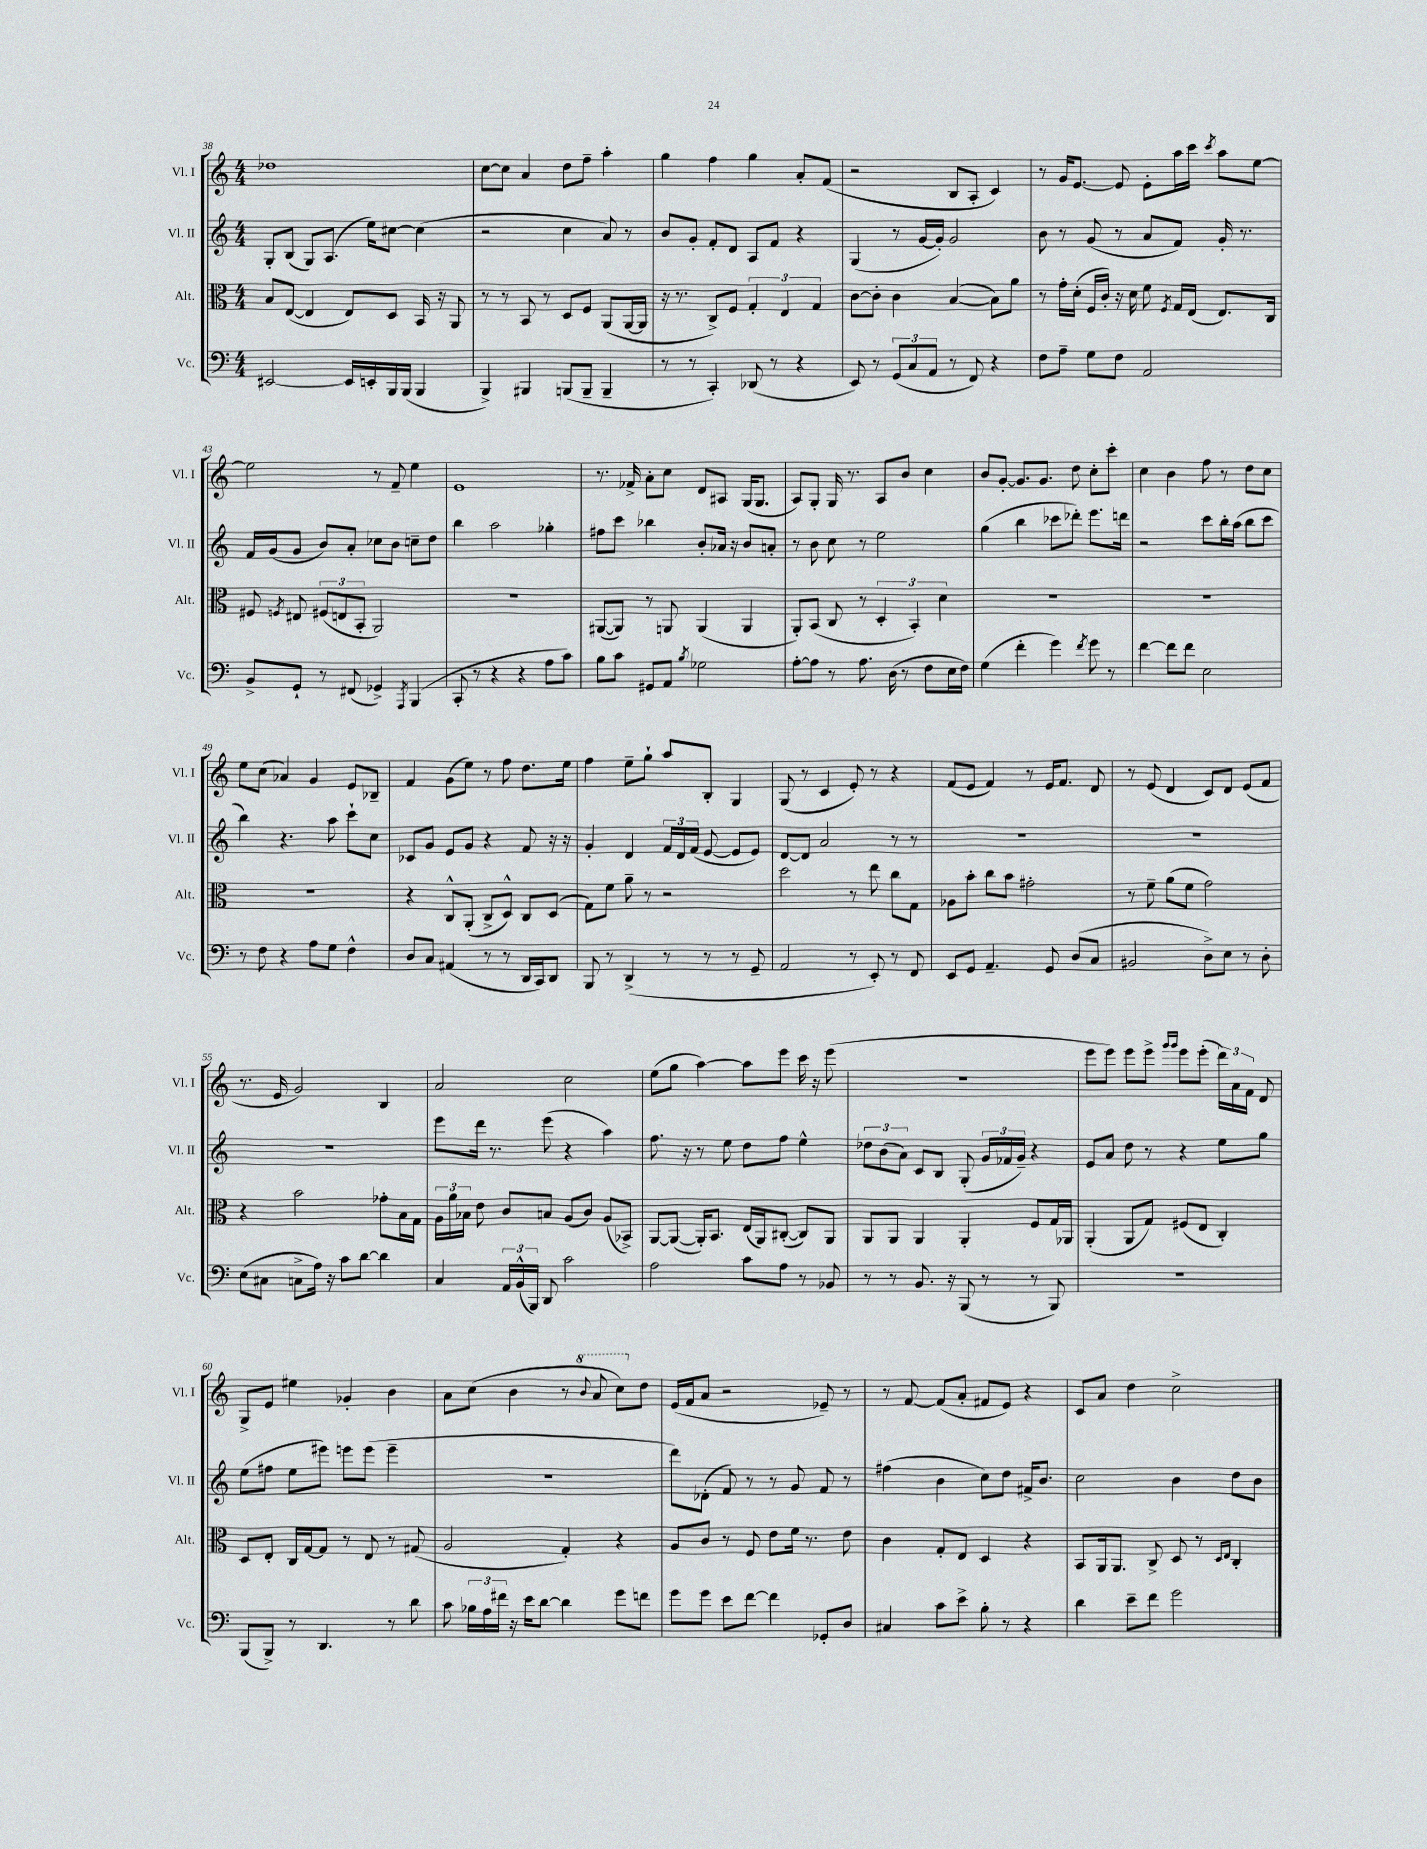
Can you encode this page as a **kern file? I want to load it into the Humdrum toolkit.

**kern	**kern	**kern	**kern
*staff4	*staff3	*staff2	*staff1
*clefF4	*clefC3	*clefG2	*clefG2
*k[]	*k[]	*k[]	*k[]
*M4/4	*M4/4	*M4/4	*M4/4
[2EE#	8B	8G'	1dd-
.	([8E	(8B	.
.	4E]	8G)	.
.	.	(8.A	.
16EE#]	8E)	.	.
16EE'	.	16ee)	.
16BBB	8D	[8cc#	.
(16BBB	.	.	.
4BBB	16BB	(4cc#]	.
.	16r	.	.
.	8AA	.	.
=	=	=	=
4BBB^)	8r	2r	[8cc
.	8r	.	8cc]
4BBB#	8BB	.	4a
.	8r	.	.
(8BBB	8D	4cc	8dd
8BBB~	8F	.	8ff~
4BBB~	(8AA	8a)	4aa'
.	[16AA	8r	.
.	16AA]	.	.
=	=	=	=
8r	16r	8b	4gg
.	8.r	.	.
8r	.	8g'	.
4CC')	8C^)	8f'	4ff
.	8F	8d	.
(8DD-	6G'	8A	4gg
8r	.	8f	.
.	6E	.	.
4r	.	4r	8a'
.	6G	.	.
.	.	.	(8f
=	=	=	=
8EE)	[8c	(4G	2r
8r	8c']	.	.
(12GG	4c	8r	.
12C	.	.	.
.	.	[16g	.
12AA	.	.	.
.	.	16g'])	.
8r	([4B	2g	8B
8FF)	.	.	8A'
4r	8B])	.	4c)
.	8a	.	.
=	=	=	=
8F	8r	8b	8r
8A~	16g'	8r	16g
.	(16d'	.	[8.e
8G	16F	(8g	.
.	16c')	.	.
8F	16r	8r	8e]
.	16d	.	.
2AA	8f	8a	8e'
.	8qF	.	.
.	16G	8f)	16aa
.	(16E	.	16ccc
.	.	.	8qccc
.	8.E)	16g'	8aa
.	.	8.r	.
.	.	.	[8ee
.	16C	.	.
=	=	=	=
8BB^	8F#	16f	2ee]
.	.	(16g	.
.	8qF	.	.
8GG`	8E#	8g	.
8r	(12F#	8b)	.
.	12E	.	.
(8FF#	.	8a'	.
.	12BB'	.	.
4GG-^)	2AA)	8cc-	8r
.	.	8b	8f~
8qAAA	.	.	.
(4BBB	.	8cc~	4ee
.	.	8dd	.
=	=	=	=
8CC'	1r	4bb	1e
8r	.	.	.
4r	.	2aa	.
4r	.	.	.
8A	.	4gg-'	.
8c)	.	.	.
=	=	=	=
8B	([8AA#	8ff#	8.r
8c	8AA#])	8ccc	.
.	.	.	16f-^
8GG#	8r	4bb-	8a'
8AA	8AA	.	8cc
8qB	.	.	.
2G-	(4AA	8b'	8d
.	.	16a-	8A#
.	.	16r	.
.	4AA	8b	(16G
.	.	.	8.G
.	.	8a'	.
=	=	=	=
[8A'	8AA')	8r	8A)
8A]	(8BB	8b	8G'
8r	8C	8cc	16G
.	.	.	8.r
8.A	8r	8r	.
.	6D'	2ee	8A
(16D	.	.	.
8r	.	.	8b
.	6BB')	.	.
8F	.	.	4cc
.	6d	.	.
16E	.	.	.
16F)	.	.	.
=	=	=	=
(4G	1r	(4gg	8b
.	.	.	[8g'
4f'	.	4bb	8.g]
.	.	.	8.g
4g)	.	8ccc-	.
.	.	8ddd-')	8dd
8qf	.	.	.
8g	.	8.eee	8cc'
8r	.	.	8ccc'
.	.	16ddd	.
=	=	=	=
[4f	1r	2r	4cc
8f]	.	.	4b
8f	.	.	.
2E	.	8ccc	8ff
.	.	16bb'	8r
.	.	(16aa	.
.	.	8bb	8dd
.	.	8ccc	8cc
=	=	=	=
8r	1r	4bb)	8ee
8F	.	.	(8cc
4r	.	4.r	4a-)
8A	.	.	4g
8G	.	8aa	.
4F^^	.	8ccc`	8e
.	.	8cc	8B-~
=	=	=	=
8D	4r	8c-	4f
8C	.	8g	.
(4AA#	8C^^	8e	(8g
.	(8AA'	8g	8ee)
8r	8C^	4r	8r
8r	8D^^)	.	8ff
16DD	8C	8f	8.dd
16CC)	.	.	.
8DD	(8D	16r	.
.	.	16r	16ee
=	=	=	=
8BBB	8G)	4g'	4ff
8r	8f	.	.
(4DD^	8a~	4d	8ee~
.	8r	.	8gg`
8r	2r	24f	8aa
.	.	24d	.
.	.	(24f	.
8r	.	[8e	8B'
8r	.	8e]	4G
8GG~	.	8e)	.
=	=	=	=
2AA	2dd	[8d	(8G
.	.	8d]	8r
.	.	2a	4c
8r	8r	.	8e')
8EE')	8ee	.	8r
8r	8cc	8r	4r
8FF	8G	8r	.
=	=	=	=
8EE	8A-	1r	(8f
8GG	8b'	.	8e
4.AA~	8cc	.	4f)
.	8b	.	.
.	2g#'	.	8r
8GG	.	.	16e
.	.	.	8.f
(8D	.	.	.
8C	.	.	8d
=	=	=	=
2BB#	8r	1r	8r
.	8f~	.	(8e
.	(8a	.	4d
.	8f	.	.
8D^)	2g)	.	8c)
8E	.	.	8d
8r	.	.	(8e
8D'	.	.	8f
=	=	=	=
(8E	4r	1r	8.r
8C#	.	.	.
.	.	.	16e
8C^	2b	.	2g)
16A)	.	.	.
16r	.	.	.
8c	.	.	.
[8d	.	.	.
4d]	8g-'	.	4B
.	16B	.	.
.	16G	.	.
=	=	=	=
4C	24A	8eee	2a
.	24a	.	.
.	24B-	.	.
.	8e	16ddd	.
.	.	8.r	.
24AA	8c	.	.
(24BB^^	.	.	.
24BBB)	.	.	.
8DD	8B	(8eee	.
2c	(8A	4r	2cc
.	8c)	.	.
.	(8A	4aa)	.
.	8BB-^)	.	.
=	=	=	=
2A	[8AA	8.ff	(8ee
.	(8AA_	.	8gg
.	.	16r	.
.	16AA'])	8r	[4aa)
.	8.BB	.	.
.	.	8ee	.
8c	(16E	8dd	8aa]
.	16AA)	.	.
8A	([8C#'	8ff	8eee
8r	8C#])	4ee^^	16ccc
.	.	.	16r
8BB-	8AA	.	(8eee
=	=	=	=
8r	8AA	12dd-	1r
.	.	(12b	.
8r	8AA	.	.
.	.	12a)	.
8.BB	4AA	8c	.
.	.	8B	.
16r	.	.	.
(8BBB	4AA'	(8G'	.
8r	.	24g	.
.	.	24f-	.
.	.	24g~)	.
8r	8F	4r	.
8BBB)	16G	.	.
.	16AA-	.	.
=	=	=	=
1r	(4AA'	8e	8eee
.	.	8a	8eee)
.	8AA	8dd	8eee
.	8G)	8r	8eee^
.	.	.	16qqggg
.	.	.	16qqggg
.	(8F#	4r	8eee
.	8E	.	(8eee'
.	4C')	8ee	24ddd)
.	.	.	24a
.	.	.	24f
.	.	8gg	8d
=	=	=	=
(8BBB	8D	(8ee	8G^
8BBB^)	8E'	8ff#	8e
8r	16C	8ee	4ee#
.	[16G	.	.
4.DD	8G]	8eee#)	.
.	8r	8eee	4g-'
.	8E	(8eee	.
8r	8r	4eee~	4b
8d	(8G#	.	.
=	=	=	=
8c	2A	1r	8a
24B-	.	.	(8cc
24A	.	.	.
24f#	.	.	.
16r	.	.	4b
16e	.	.	.
[8d	.	.	.
4d]	4G')	.	8r
.	.	.	8qqbb
.	.	.	8aa
8g	4r	.	8ccc)
8f	.	.	8dd
=	=	=	=
8g	8A	8ddd)	(16e
.	.	.	16f
8g	8c	(8d-'	8a
8e	8r	8f)	2r
[8f	8F	8r	.
4f]	8e	8r	.
.	16f	8g	.
.	8.r	.	.
8GG-'	.	8f	8e-~)
8D	8e	8r	8r
=	=	=	=
4C#	4c	(4ff#	8r
.	.	.	[8f
8c	8G'	4b	(8f]
8e^	8E	.	8a'
8B'	4D	8cc)	8f#
8r	.	8dd	8e)
4r	4r	16f#^	4r
.	.	8.b	.
=	=	=	=
4d	8BB	2cc	8c
.	16AA	.	8a
.	8.AA	.	.
8e~	.	.	4dd
8f	8C^	.	.
2g	8D	4b	2cc^
.	8r	.	.
.	16qqD	.	.
.	16qqE	.	.
.	4C'	8dd	.
.	.	8b	.
==	==	==	==
*-	*-	*-	*-
